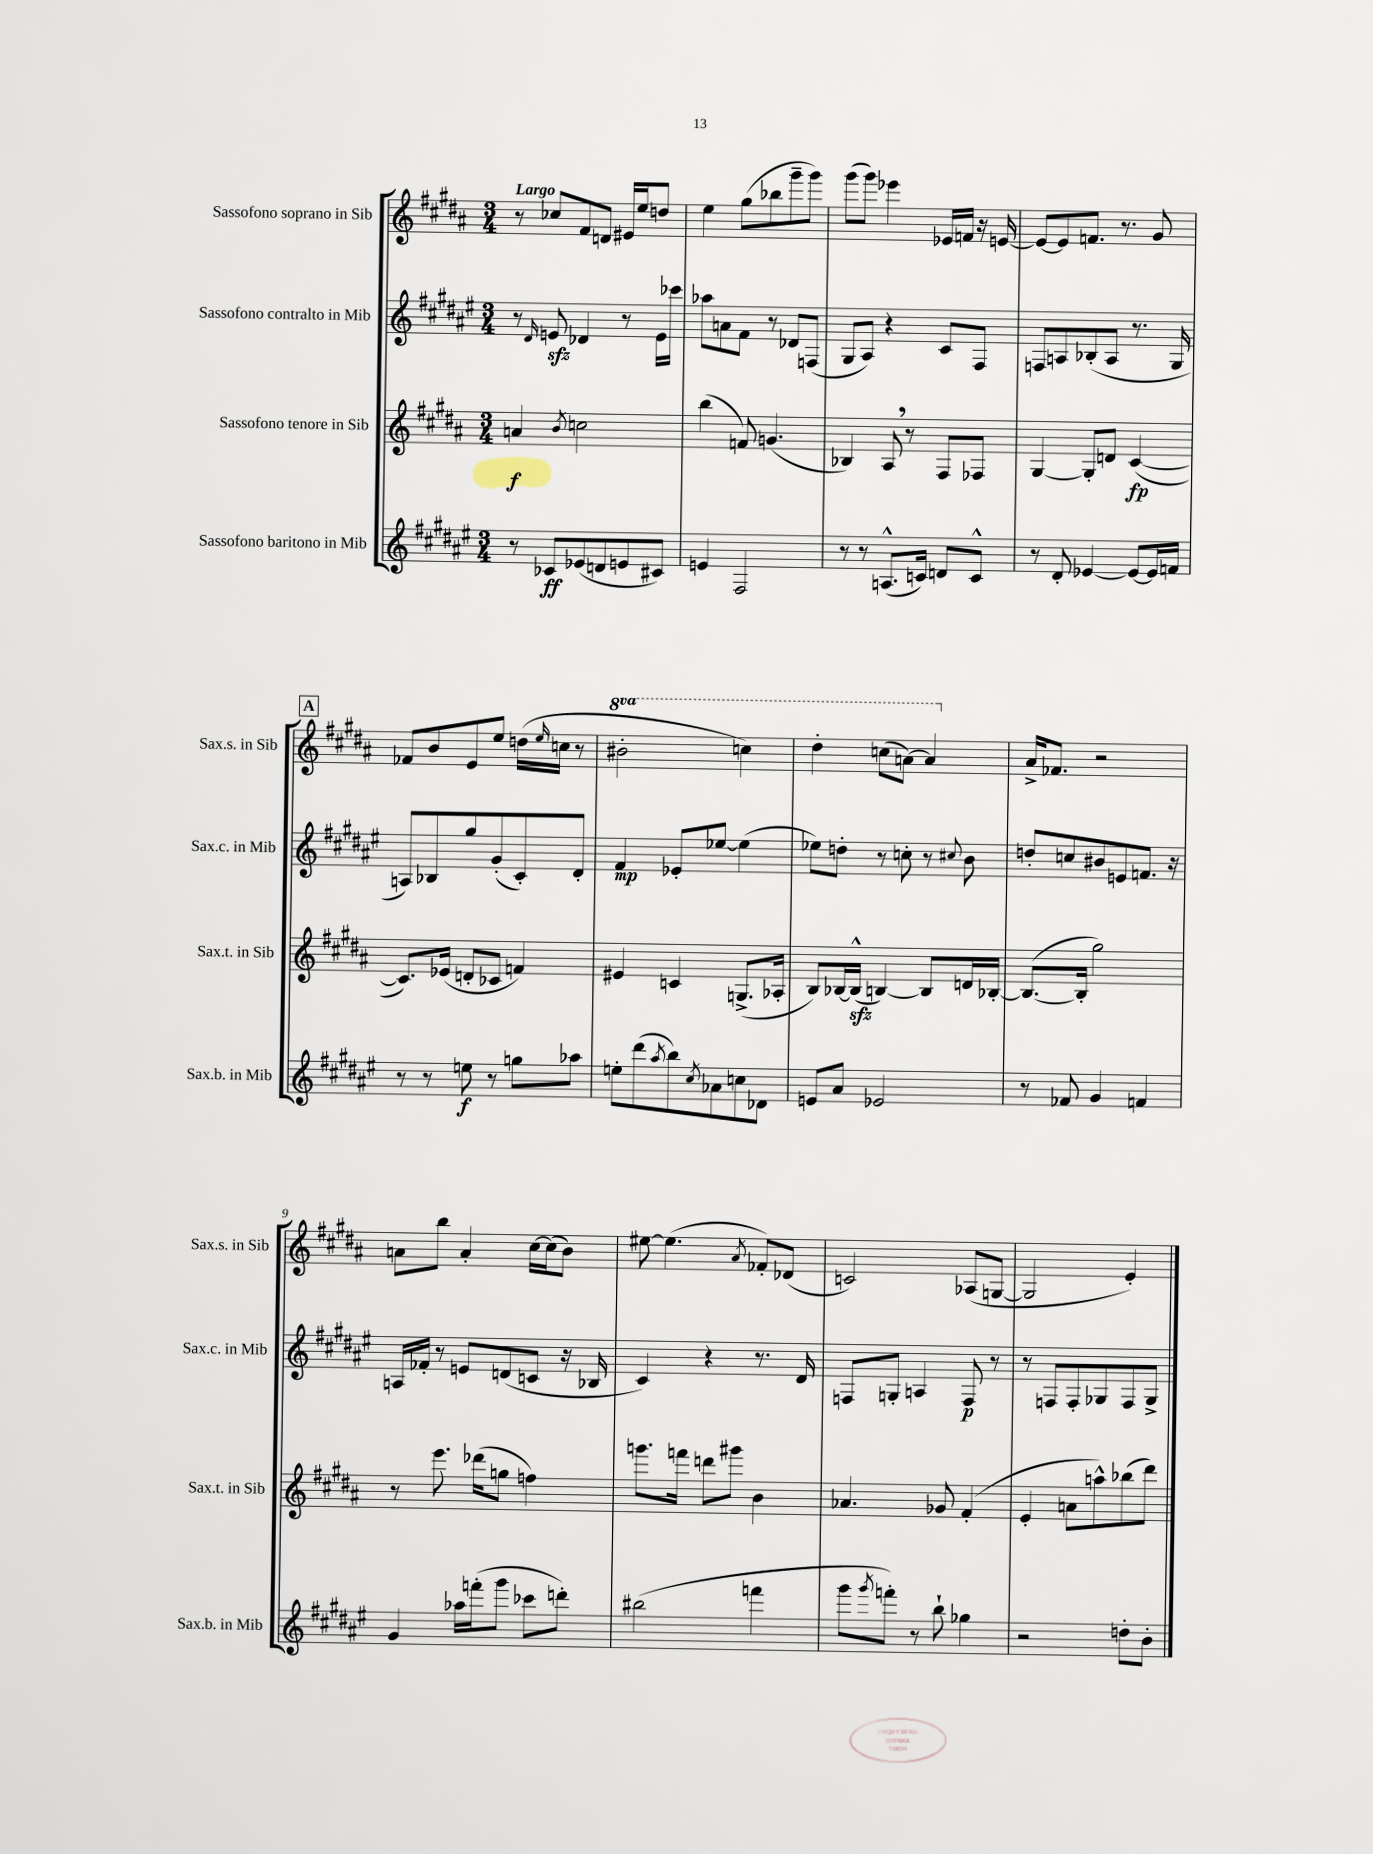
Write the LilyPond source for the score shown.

<<
\new StaffGroup <<
\new Staff = "s0" \with { instrumentName = "Sassofono soprano in Sib" shortInstrumentName = "Sax.s. in Sib" } {
    \clef treble \key b \major \numericTimeSignature \time 3/4 \set Staff.ottavationMarkups = #ottavation-simple-ordinals \tempo "Largo"
    r8 ces''8 fis'8 d'8 eis'16 e''16 d''8 |
    e''4 gis''8( bes''8 gis'''8-- gis'''8) |
    gis'''8( gis'''8) ees'''4 ees'16 f'16 r16 e'16~ |
    e'8~ e'8 f'8. r8. gis'8 |
    \mark \markup { \box "A" } fes'8 b'8 e'8 e''8 d''16( \grace { e''16 } c''16 r8 |
    \ottava #1 bis''2-. c'''4) |
    dis'''4-. c'''8( a''8~) a''4 \ottava #0 |
    ais'16-> fes'8. r2 |
    a'8 b''8 a'4-. cis''16~ cis''16( b'8) |
    eis''8~ eis''4.( \acciaccatura { ais'8 } fes'8-.) des'8( |
    c'2) aes8( g8~ |
    g2 e'4-.) \bar "|." |
}
\new Staff = "s1" \with { instrumentName = "Sassofono contralto in Mib" shortInstrumentName = "Sax.c. in Mib" } {
    \clef treble \key fis \major \numericTimeSignature \time 3/4
    r8 \grace { dis'16 } e'8\sfz des'4 r8 e'16 ces'''16 |
    aes''8 a'8 fis'8 r8 des'8 f8( |
    gis8 ais8) r4 cis'8 fis8 |
    f8 a8 bes8-.( a8 r8. gis16 |
    \mark \markup { \box "A" } a8) bes8 gis''8 gis'8-.( cis'8-.) dis'8-. |
    fis'4\mp ees'8-. ees''8~ ees''4( |
    ees''8) d''8-. r8 c''8-. r8 \appoggiatura { cis''8 } b'8 |
    d''8-. c''8 bis'8 e'8 f'8. r16 |
    a16 fes'16-. r8 e'8 d'8( c'8 r16 bes16 |
    cis'4) r4 r8. dis'16 |
    f8 g8-. a4 f8\p r8 |
    r8 f8 f8-. ges8 f8 ges8-> \bar "|." |
}
\new Staff = "s2" \with { instrumentName = "Sassofono tenore in Sib" shortInstrumentName = "Sax.t. in Sib" } {
    \clef treble \key b \major \numericTimeSignature \time 3/4
    a'4\f \acciaccatura { b'8 } c''2 |
    b''4( f'8) g'4.( |
    bes4) ais8 \breathe r8 fis8 fes8 |
    gis4~ gis8-. d'8 cis'4~\fp( |
    \mark \markup { \box "A" } cis'8.) ees'16( d'8-. ces'8 f'4) |
    eis'4 c'4 g8.->( aes16-. |
    b8) bes16~ bes16-^\sfz( b4~) b8 d'16 bes16~-. |
    bes8.~( bes16-. gis''2) |
    r8 e'''8. des'''16( g''8 f''4) |
    g'''8. f'''16 d'''8 gis'''8 b'4 |
    aes'4. ges'8 fis'4-.( |
    e'4-. a'8 a''8-^) bes''8( dis'''8) \bar "|." |
}
\new Staff = "s3" \with { instrumentName = "Sassofono baritono in Mib" shortInstrumentName = "Sax.b. in Mib" } {
    \clef treble \key fis \major \numericTimeSignature \time 3/4
    r8 ces'8\ff ees'8( d'8 e'8 cis'8) |
    e'4 fis2 |
    r8 r8 a8.-^( c'16) d'8 c'8-^ |
    r8 dis'8-. ees'4~ ees'8~ ees'16 f'16 |
    \mark \markup { \box "A" } r8 r8 e''8\f r8 g''8 aes''8 |
    e''8-. dis'''8( \acciaccatura { ais''8 } b''8) \acciaccatura { cis''8 } aes'8 c''8 des'8 |
    e'8 ais'8 ees'2 |
    r8 fes'8 gis'4 f'4 |
    gis'4 aes''16 f'''16-.( gis'''8 ces'''8 d'''8-.) |
    bis''2( f'''4 |
    gis'''8 \acciaccatura { gis'''8 } f'''8-.) r8 b''8-! ges''4 |
    r2 d''8-. b'8-. \bar "|." |
}
>>
>>
